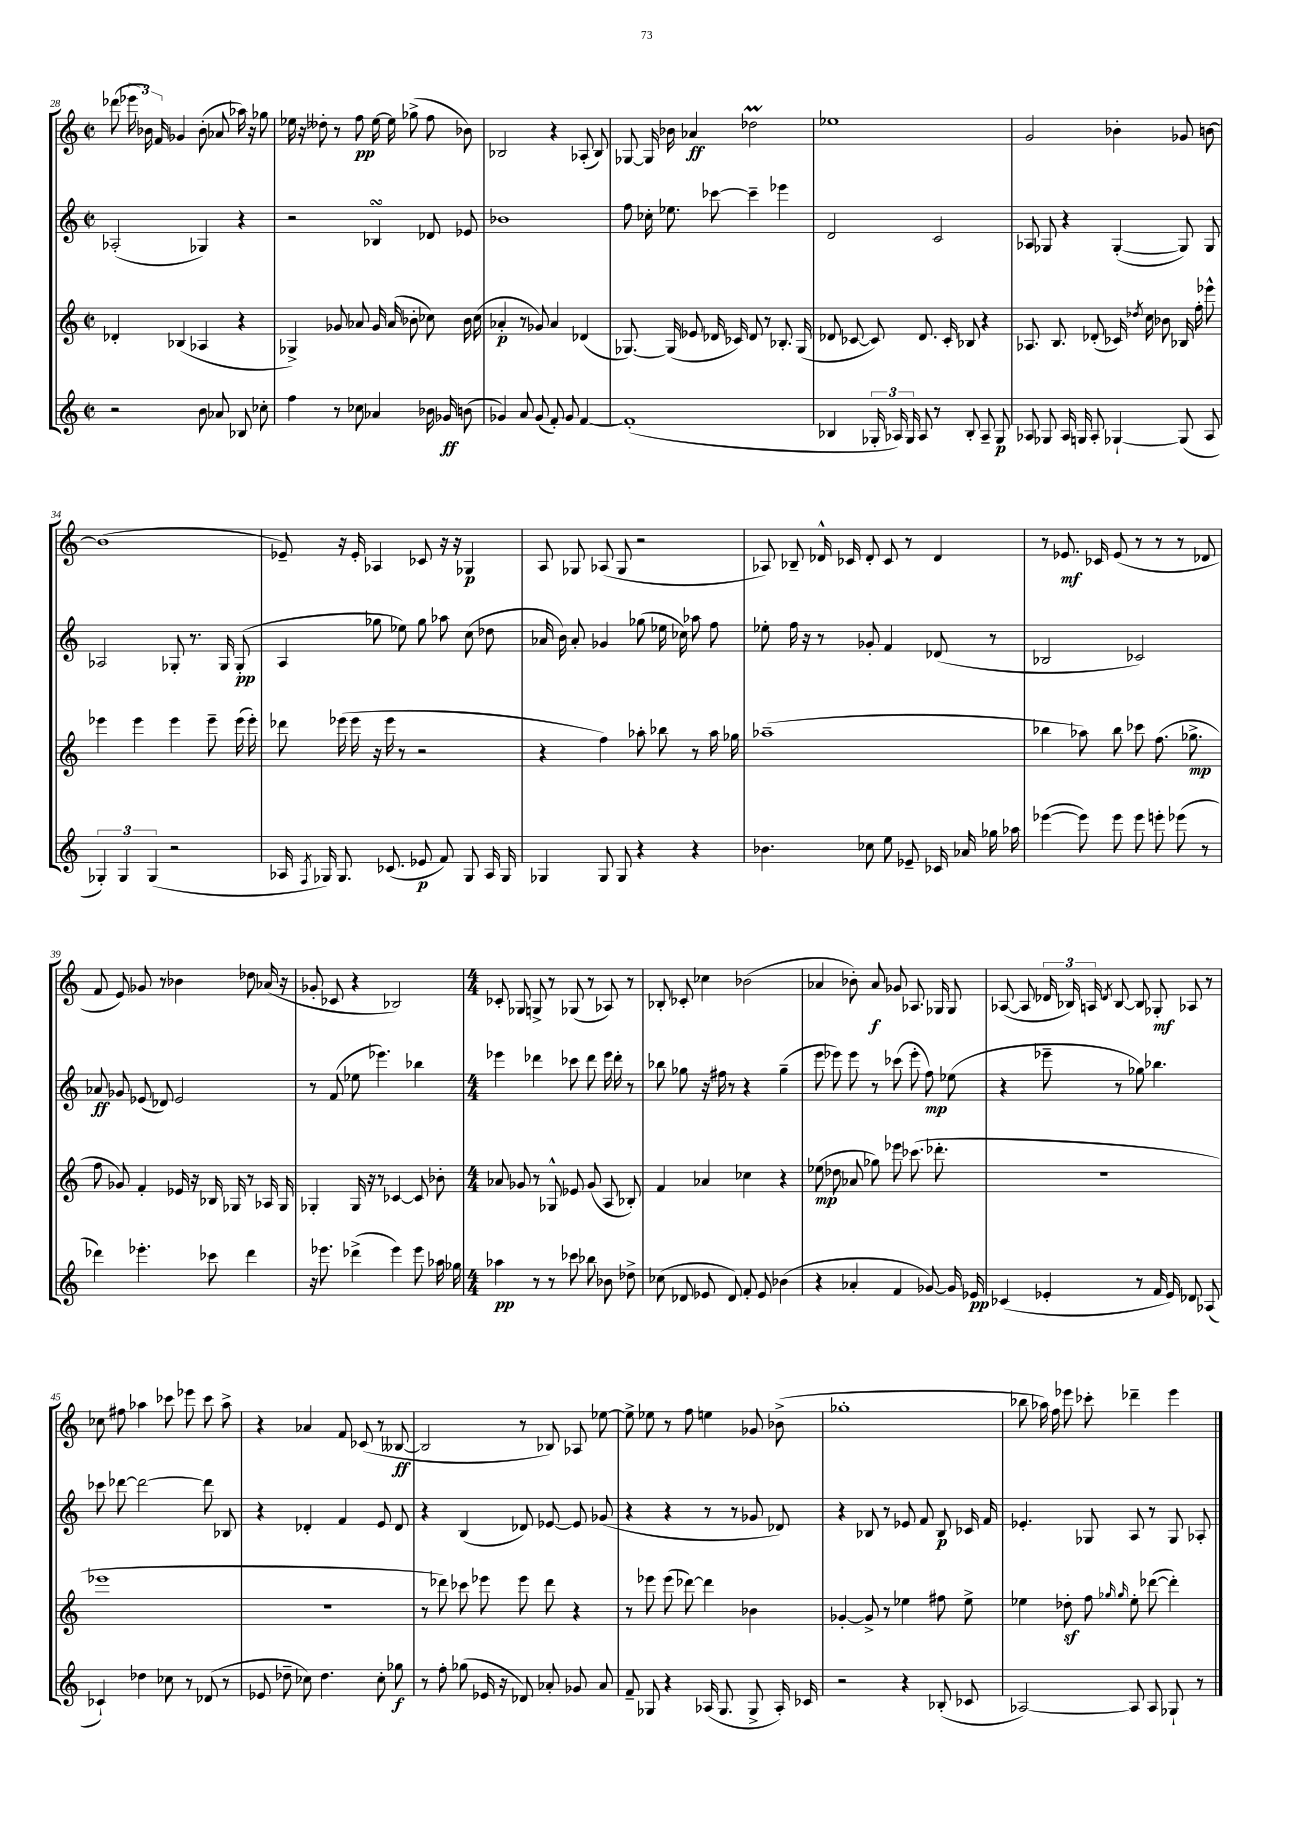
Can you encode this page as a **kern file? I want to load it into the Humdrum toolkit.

**kern	**dynam	**kern	**dynam	**kern	**dynam	**kern	**dynam
*part4	*part4	*part3	*part3	*part2	*part2	*part1	*part1
*staff4	*staff4	*staff3	*staff3	*staff2	*staff2	*staff1	*staff1
*clefG2	*	*clefG2	*	*clefG2	*	*clefG2	*
*k[]	*	*k[]	*	*k[]	*	*k[]	*
*M2/2	*	*M2/2	*	*M2/2	*	*M2/2	*
*met(c|)	*	*met(c|)	*	*met(c|)	*	*met(c|)	*
=28	=28	=28	=28	=28	=28	=28	=28
2r	.	4d-X'/	.	(2A-X'/	.	(8ddd-X\	.
.	.	.	.	.	.	24eee-X\	.
.	.	.	.	.	.	24b-X\)	.
.	.	.	.	.	.	24f/	.
.	.	(4B-X/	.	.	.	4g-X/	.
8b\	.	4A-X/	.	4G-X/)	.	(8b-'\	.
8a-X/	.	.	.	.	.	8a-X/	.
8B-X/	.	4r	.	4r	.	16aa-X\)	.
.	.	.	.	.	.	16r	.
8cc-X'\	.	.	.	.	.	8gg-X\	.
=29	=29	=29	=29	=29	=29	=29	=29
4ff\	.	4G-X^/)	.	2r	.	16ee-X\	.
.	.	.	.	.	.	16r	.
.	.	.	.	.	.	8dd--X'\	.
8r	.	8g-X/	.	.	.	8r	.
8cc-X\	.	8a-X/	.	.	.	8ff\	pp
4a-X/	.	16g-/	.	4B-XsSSs/	.	[16ee-\	.
.	.	(16a-/	.	.	.	16ee-\]	.
.	.	8b-X'\	.	.	.	(8gg-X^\	.
16b-X\	.	8cc-X\)	.	8d-X/	.	8ff\	.
16g-X/	ff	.	.	.	.	.	.
(8bn\	.	16b-\	.	8e-X/	.	8b-X\)	.
.	.	(16cc-\	.	.	.	.	.
=30	=30	=30	=30	=30	=30	=30	=30
4g-X/)	.	4a-X'/	p	1b-X	.	2B-X/	.
8a/	.	8r	.	.	.	.	.
(8g-/	.	8g-X/)	.	.	.	.	.
8f'/)	.	4a-/	.	.	.	4r	.
8g-/	.	.	.	.	.	.	.
[4f/	.	(4d-X/	.	.	.	(8A-X'/	.
.	.	.	.	.	.	8B-/)	.
=31	=31	=31	=31	=31	=31	=31	=31
(1f']	.	[8.G-X/)	.	8ff\	.	[8G-X/	.
.	.	.	.	16cc-X'\	.	16G-/]	.
.	.	(16G-/]	.	8.ee-X\	.	16b-X\	.
.	.	8e-X/	.	.	.	4a-X/	ff
.	.	16d-X/	.	[8ccc-X\	.	.	.
.	.	16c-X/)	.	.	.	.	.
.	.	8d-/	.	4ccc-~\]	.	2dd-XM\	.
.	.	8r	.	.	.	.	.
.	.	8.B-X'/	.	4eee-X\	.	.	.
.	.	(16G-/	.	.	.	.	.
=32	=32	=32	=32	=32	=32	=32	=32
4B-X/	.	8d-X/	.	2d/	.	1ee-X	.
.	.	[8c-X/	.	.	.	.	.
24G-X'/	.	8c-/])	.	.	.	.	.
24A-X/)	.	.	.	.	.	.	.
24G-/	.	.	.	.	.	.	.
8A-/	.	8.d-/	.	.	.	.	.
8r	.	.	.	2c/	.	.	.
.	.	16c-'/	.	.	.	.	.
8B-'/	.	8B-X/	.	.	.	.	.
8A-~/	.	4r	.	.	.	.	.
8G-/	p	.	.	.	.	.	.
=33	=33	=33	=33	=33	=33	=33	=33
8A-X/	.	8.A-X/	.	8A-X/	.	2g/	.
8G-X/	.	.	.	8G-X/	.	.	.
.	.	8.B/	.	.	.	.	.
16A-/	.	.	.	4r	.	.	.
16Gn/	.	.	.	.	.	.	.
8A-'/	.	(8d-X'/	.	.	.	.	.
[4G-X`/	.	16c-X/)	.	([4G-'/	.	4b-X'\	.
.	.	8qdd-X/	.	.	.	.	.
.	.	16cc\	.	.	.	.	.
.	.	8b-X\	.	.	.	.	.
(8G-/]	.	16B-X/	.	8G-/])	.	8g-X/	.
.	.	16ff'\	.	.	.	.	.
8A-/	.	8eee-X^^\	.	8G-/	.	[8bn\	.
!!LO:LB:g=z
=34	=34	=34	=34	=34	=34	=34	=34
6G-X'/)	.	4eee-X\	.	2A-X/	.	(1b]	.
6G-/	.	.	.	.	.	.	.
.	.	4eee-\	.	.	.	.	.
(6G-/	.	.	.	.	.	.	.
2r	.	4eee-\	.	8G-X'/	.	.	.
.	.	.	.	8.r	.	.	.
.	.	8eee-~\	.	.	.	.	.
.	.	.	.	16G-/	.	.	.
.	.	(16eee-\	.	(8G-'/	pp	.	.
.	.	16eee-'\)	.	.	.	.	.
=35	=35	=35	=35	=35	=35	=35	=35
16A-X/	.	8ddd-X\	.	4A/	.	8e-X~/)	.
8qF/	.	.	.	.	.	.	.
16G-X/)	.	.	.	.	.	.	.
8.G-/	.	(16eee-X\	.	.	.	16r	.
.	.	16eee-\	.	.	.	16e-'/	.
.	.	16r	.	8gg-X\	.	4A-X/	.
(8.c-X/	.	16eee-\	.	.	.	.	.
.	.	8r	.	8ee-X\)	.	.	.
8e-X/	p	2r	.	8gg-\	.	8c-X/	.
8f/)	.	.	.	8aa-X\	.	16r	.
.	.	.	.	.	.	16r	.
8G-/	.	.	.	(8cc\	.	4G-X/	p
16A-/	.	.	.	8dd-X\	.	.	.
16G-/	.	.	.	.	.	.	.
=36	=36	=36	=36	=36	=36	=36	=36
4G-X/	.	4r	.	16a-X/	.	8A/	.
.	.	.	.	16b\)	.	.	.
.	.	.	.	8a-'/	.	8G-X/	.
8G-/	.	4ff\)	.	4g-X/	.	(8A-X/	.
8G-/	.	.	.	.	.	8G-/	.
4r	.	8aa-X'\	.	(8gg-X\	.	2r	.
.	.	8bb-X\	.	16ee-X\	.	.	.
.	.	.	.	16cc-X\)	.	.	.
4r	.	8r	.	8aa-X\	.	.	.
.	.	16aa-\	.	8ff\	.	.	.
.	.	16gg-X\	.	.	.	.	.
=37	=37	=37	=37	=37	=37	=37	=37
4.b-X\	.	(1aa-X~	.	8ee-X'\	.	8A-X/)	.
.	.	.	.	16ff\	.	8B-X~/	.
.	.	.	.	16r	.	.	.
.	.	.	.	8r	.	16d-X^^/	.
.	.	.	.	.	.	16c-X/	.
8cc-X\	.	.	.	8g-X'/	.	8d-'/	.
8ee\	.	.	.	4f/	.	8c-/	.
8e-X~/	.	.	.	.	.	8r	.
16c-X/	.	.	.	(8d-X/	.	4d-/	.
16a-X/	.	.	.	.	.	.	.
16gg-X\	.	.	.	8r	.	.	.
16aa-X\	.	.	.	.	.	.	.
=38	=38	=38	=38	=38	=38	=38	=38
([4eee-X\	.	4bb-X\	.	2B-X/	.	8r	.
.	.	.	.	.	.	8.e-X/	mf
8eee-\])	.	8aa-X\)	.	.	.	.	.
.	.	.	.	.	.	16c-X/	.
8eee-\	.	8bb-\	.	.	.	(8e-/	.
8eee-\	.	8ccc-X\	.	2c-X/)	.	8r	.
8eeen'\	.	(8.ff\	.	.	.	8r	.
(8eee-X\	.	.	.	.	.	8r	.
.	.	8.gg-X^\	mp	.	.	.	.
8r	.	.	.	.	.	8d-X/	.
!!LO:LB:g=z
=39	=39	=39	=39	=39	=39	=39	=39
4ddd-X\)	.	8ff\	.	8a-X/	ff	8f/	.
.	.	8g-X/)	.	8g-X/	.	8e/)	.
4.eee-X'\	.	4f'/	.	(8e-X/	.	8g-X/	.
.	.	.	.	8d-X/)	.	8r	.
.	.	16e-X/	.	2e-/	.	4b-X\	.
.	.	16r	.	.	.	.	.
8ccc-X\	.	16B-X/	.	.	.	.	.
.	.	16G-X/	.	.	.	.	.
4ddd-\	.	8r	.	.	.	8dd-X\	.
.	.	16A-X/	.	.	.	(16a-X/	.
.	.	16G-/	.	.	.	16r	.
=40	=40	=40	=40	=40	=40	=40	=40
16r	.	4G-X'/	.	8r	.	8g-X'/	.
8.eee-X\	.	.	.	.	.	.	.
.	.	.	.	(8f/	.	8c-X/	.
(4ddd-X^\	.	16G-/	.	8ee-X\	.	4r	.
.	.	16r	.	.	.	.	.
.	.	8r	.	4.eee-X\)	.	.	.
4eee-\)	.	[4c-X/	.	.	.	2B-X/)	.
8eee-\	.	8c-/]	.	4bb-X\	.	.	.
16aa-X\	.	8b-X'\	.	.	.	.	.
16gg-X\	.	.	.	.	.	.	.
=41	=41	=41	=41	=41	=41	=41	=41
*M4/4	*	*M4/4	*	*M4/4	*	*M4/4	*
4aa-X\	pp	8a-X/	.	4eee-X\	.	8c-X'/	.
.	.	8g-X/	.	.	.	8G-X/	.
8r	.	8r	.	4ddd-X\	.	8Gn^/	.
8r	.	8G-X^^/	.	.	.	8r	.
8ccc-X\	.	8e-X/	.	8ccc-X\	.	(8G-X/	.
8bb-X\	.	(8g-/	.	8ddd-\	.	8r	.
8b-X\	.	8A/	.	16eee-\	.	8A-X/)	.
.	.	.	.	16ddd-'\	.	.	.
8dd-X^\	.	8B-X'/)	.	8r	.	8r	.
=42	=42	=42	=42	=42	=42	=42	=42
(8cc-X\	.	4f/	.	8bb-X\	.	8B-X'/	.
8d-X/	.	.	.	8gg-X\	.	8c-X'/	.
8e-X/	.	4a-X/	.	16r	.	4cc-X\	.
.	.	.	.	16ff#X\	.	.	.
8d-/)	.	.	.	8r	.	.	.
8f'/	.	4cc-X\	.	4r	.	(2b-X\	.
8e-/	.	.	.	.	.	.	.
(4b-X\	.	4r	.	(4gg-~\	.	.	.
=43	=43	=43	=43	=43	=43	=43	=43
4r	.	(8ee-X\	mp	8eee\	.	4a-X/	.
.	.	8dd-X\	.	8eee-X\)	.	.	.
4a-X'/	.	8a-X/	.	8eee-\	.	8b-X'\)	.
.	.	8gg-X\)	.	8r	.	8a-/	f
4f/	.	8eee-X\	.	(8ccc-X\	.	8g-X/	.
.	.	(8.ccc-X\	.	8eee-'\	.	8.A-X/	.
[8g-X/)	.	.	.	8ff\)	mp	.	.
.	.	8.ddd-X'\	.	.	.	16G-X/	.
16g-/]	.	.	.	(8ee-X\	.	8G-/	.
16e-X/	pp	.	.	.	.	.	.
=44	=44	=44	=44	=44	=44	=44	=44
(4c-X/	.	1r	.	4r	.	([8A-X/	.
.	.	.	.	.	.	8A-/]	.
4e-X'/	.	.	.	8eee-X~\	.	24d-X/	.
.	.	.	.	.	.	24B-X/)	.
.	.	.	.	.	.	24An/	.
.	.	.	.	.	.	8qd-/	.
.	.	.	.	8r	.	[8B-/	.
8r	.	.	.	8gg-X\)	.	8B-/]	.
16f/	.	.	.	4.bb-X\	.	8G-X'/	mf
16e-/)	.	.	.	.	.	.	.
8d-X/	.	.	.	.	.	8A-X/	.
(8A-X/	.	.	.	.	.	8r	.
!!LO:LB:g=z
=45	=45	=45	=45	=45	=45	=45	=45
4c-X`/)	.	1eee-X	.	8ccc-X\	.	8cc-X\	.
.	.	.	.	[8ddd-X\	.	8ff#X\	.
4dd-X\	.	.	.	2ddd-\_	.	4aa-X\	.
8cc-X\	.	.	.	.	.	8ccc-X\	.
8r	.	.	.	.	.	8eee-X\	.
(8d-X/	.	.	.	8ddd-\]	.	8ccc-\	.
8r	.	.	.	8B-X/	.	8aa-^\	.
=46	=46	=46	=46	=46	=46	=46	=46
8e-X/	.	1r	.	4r	.	4r	.
8dd-X~\	.	.	.	.	.	.	.
8cc-X\)	.	.	.	4d-X'/	.	4a-X/	.
4.dd-\	.	.	.	.	.	.	.
.	.	.	.	4f/	.	8f/	.
.	.	.	.	.	.	(8c-X/	.
8cc-'\	.	.	.	8e/	.	8r	.
8gg-X\	f	.	.	8d-/	.	[8B--X/	ff
=47	=47	=47	=47	=47	=47	=47	=47
8r	.	8r	.	4r	.	2B--/]	.
8ff'\	.	8ddd-X\)	.	.	.	.	.
(8gg-X\	.	8ccc-X\	.	(4B/	.	.	.
16e-X/	.	8eee-X\	.	.	.	.	.
16r	.	.	.	.	.	.	.
8d-X/)	.	8eee-\	.	8d-X/)	.	8r	.
8a-X'/	.	8ddd-\	.	[8e-X/	.	8B-X/)	.
8g-X/	.	4r	.	8e-/]	.	8A-X/	.
8a-/	.	.	.	(8g-X/	.	[8ee-X\	.
=48	=48	=48	=48	=48	=48	=48	=48
8f~/	.	8r	.	4r	.	8ee-^\]	.
8G-X/	.	8eee-X\	.	.	.	8ee-X\	.
4r	.	(8eee-\	.	4r	.	8r	.
.	.	[8ddd-X\)	.	.	.	8ff\	.
(16A-X/	.	4ddd-\]	.	8r	.	4een\	.
8.G-/	.	.	.	.	.	.	.
.	.	.	.	8r	.	.	.
8G-^/	.	4b-X\	.	8g-X/	.	8g-X/	.
16A-'/)	.	.	.	8d-X/)	.	(8b-X^\	.
16c-X/	.	.	.	.	.	.	.
=49	=49	=49	=49	=49	=49	=49	=49
2r	.	[4g-X'/	.	4r	.	1gg-X'	.
.	.	8g-^/]	.	8B-X/	.	.	.
.	.	8r	.	8r	.	.	.
4r	.	4ee-X\	.	8e-X/	.	.	.
.	.	.	.	8f/	.	.	.
(8B-X'/	.	8ff#X\	.	8B-/	p	.	.
8c-X/	.	8ee-^\	.	16c-X/	.	.	.
.	.	.	.	16f/	.	.	.
=50	=50	=50	=50	=50	=50	=50	=50
[2A-X/)	.	4ee-X\	.	4.e-X'/	.	8bb-X\	.
.	.	.	.	.	.	16aa-X\)	.
.	.	.	.	.	.	16ff\	.
.	.	8dd-Xz'\	.	.	.	8eee-X\	.
.	.	8ff\	.	8G-X/	.	8ccc-X'\	.
.	.	16qqgg-X/	.	.	.	.	.
.	.	16qqgg-/	.	.	.	.	.
8A-/]	.	8ee-'\	.	8A/	.	4ddd-X~\	.
8A-/	.	([8ddd-X\	.	8r	.	.	.
8G-X`/	.	4ddd-'\])	.	8G-/	.	4eee-\	.
8r	.	.	.	8A-X'/	.	.	.
==	==	==	==	==	==	==	==
*-	*-	*-	*-	*-	*-	*-	*-
